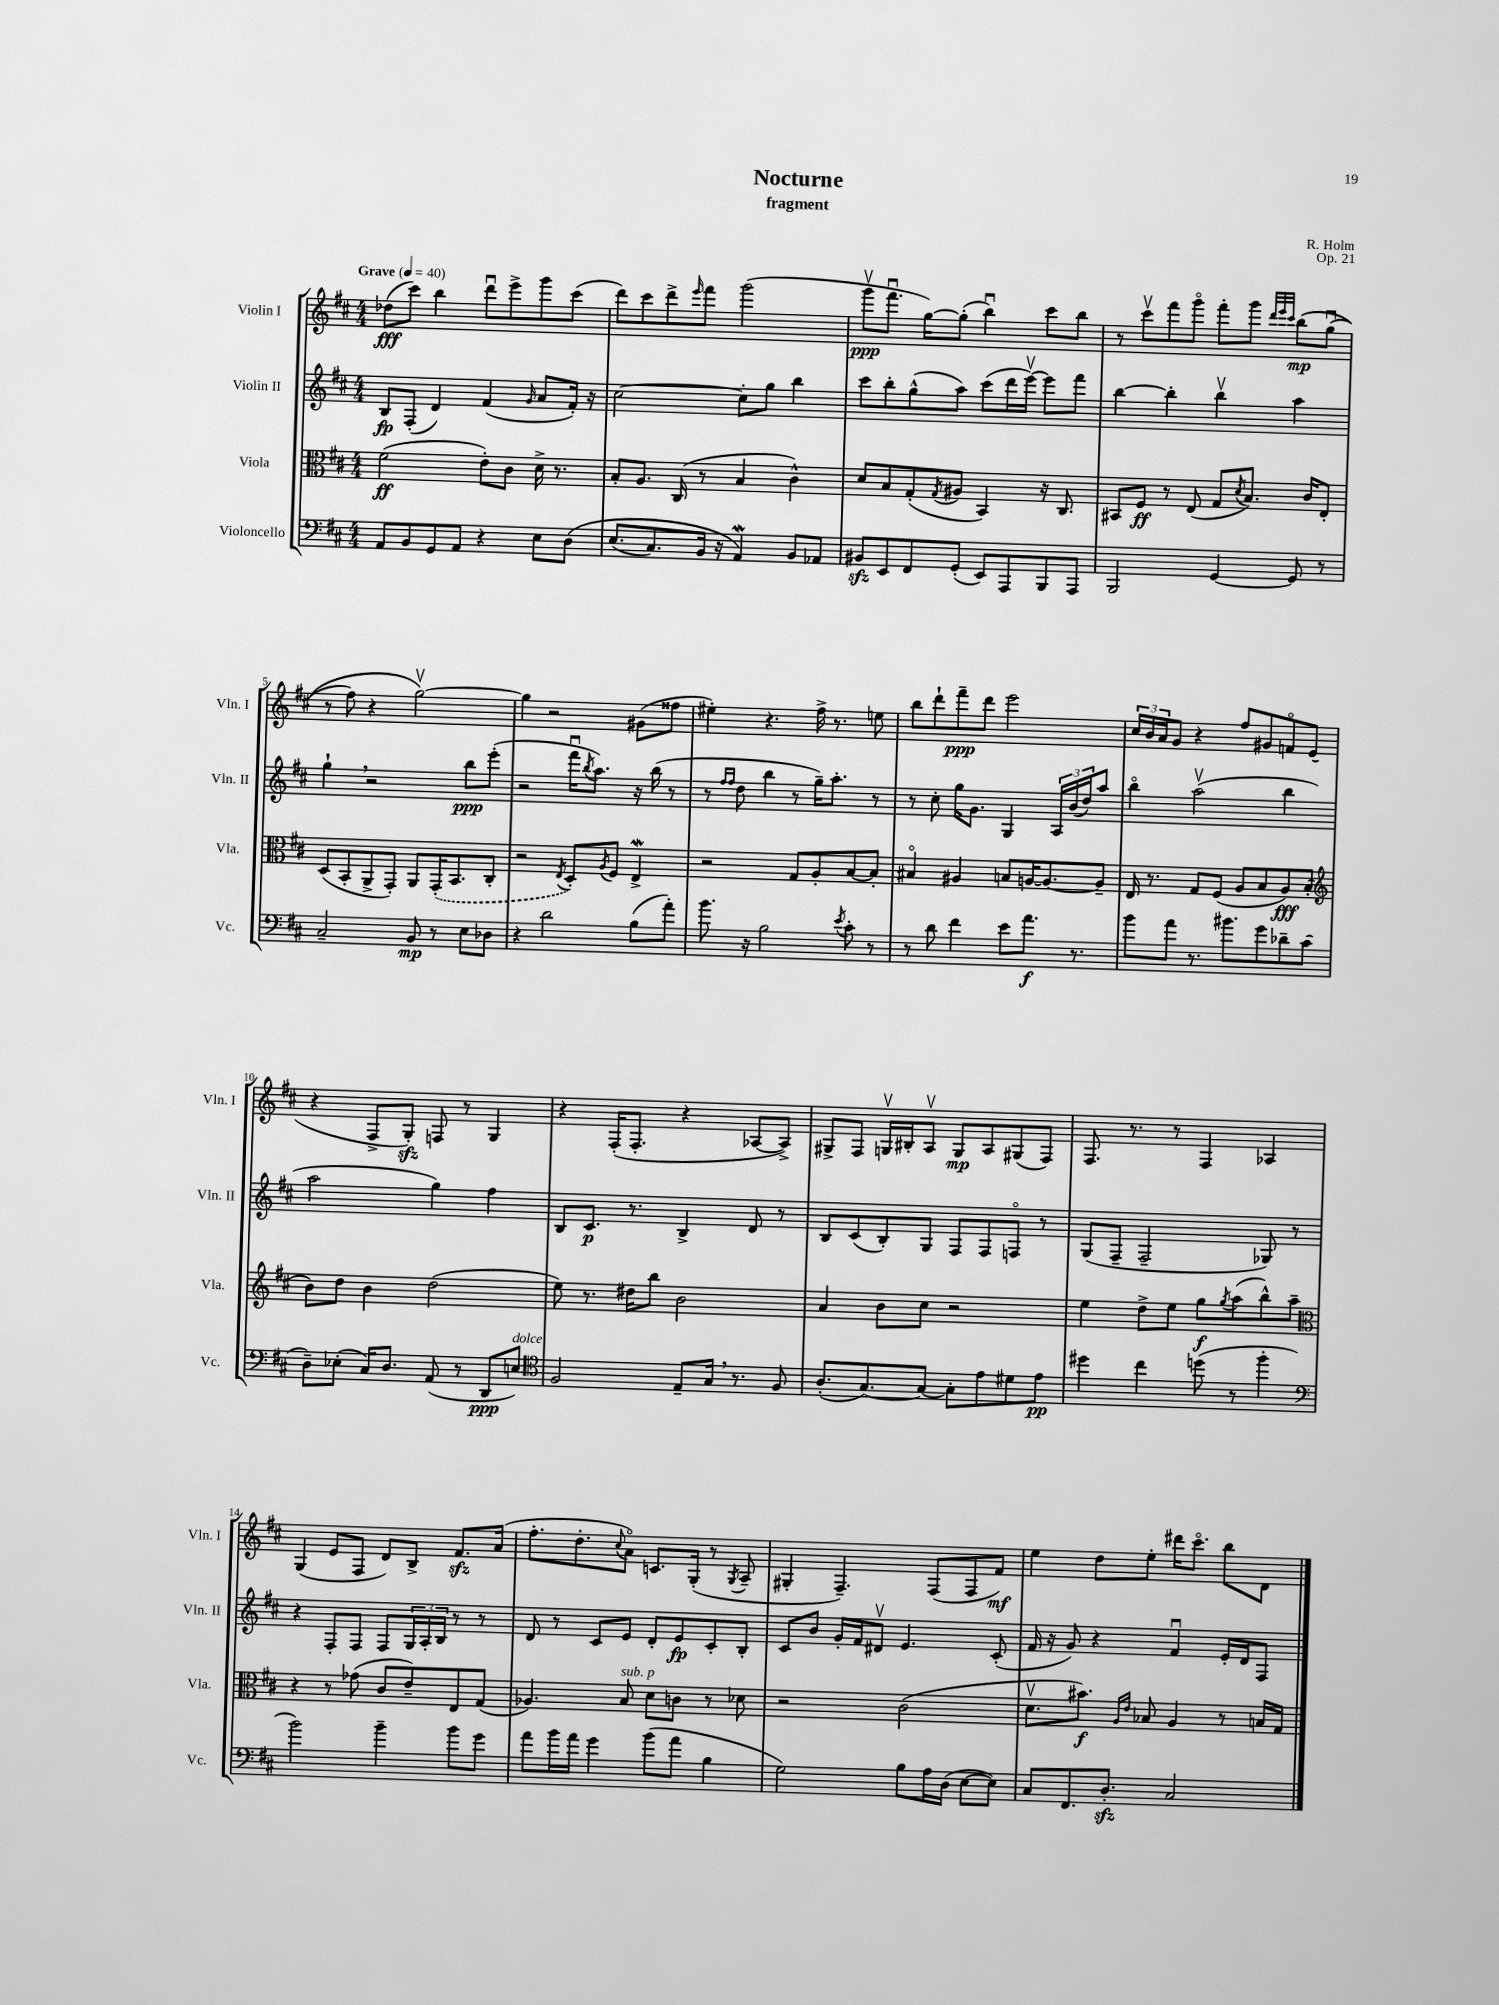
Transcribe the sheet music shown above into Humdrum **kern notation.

**kern	**kern	**kern	**kern
*staff4	*staff3	*staff2	*staff1
*clefF4	*clefC3	*clefG2	*clefG2
*k[f#c#]	*k[f#c#]	*k[f#c#]	*k[f#c#]
*M4/4	*M4/4	*M4/4	*M4/4
*MM40	*MM40	*MM40	*MM40
8AA	(2f#	8B	(8dd-
8BB	.	(8F#'	8ccc#)
8GG	.	4d)	4bb
8AA	.	.	.
4r	8e')	(4f#	8dddu
.	8c#	.	8eee^
.	.	16qqg	.
8E	16d^	8a	8ggg
.	8.r	.	.
&(8D	.	16f#')	(8ccc#
.	.	16r	.
=	=	=	=
(8.E	8B'	[2cc#	8ddd)
.	8.A	.	8ccc#
8.C#)	.	.	.
.	.	.	8ddd^
.	(16C#	.	.
.	.	.	16qqeee
16BB	8r	.	8fff#
16r	.	.	.
4AA&)	4B	8cc#']	(2ggg
.	.	8gg	.
8BB	4c#^^)	4bb	.
8AA-	.	.	.
=	=	=	=
8BB#	8d	8ccc#	8gggv
8EE	8B	8bb'	8.fff#u
8FF#	(8G'	(8gg^^	.
.	.	.	[16gg)
.	8qG	.	.
(8GG'	8A#	8aa)	(8gg']
8EE)	4BB)	(8ccc#	4bbu)
8AAA	.	16ddd	.
.	.	[16eeev)	.
8BBB	16r	8eee]	8ccc#
.	8.C#	.	.
8AAA	.	8fff#	8bb
=	=	=	=
2BBB	8BB#	[4bb	8r
.	8F#	.	8ccc#v
.	8r	4bb']	8fff#
.	(8E	.	8gggo
[4GG	8G	4bbv	8fff#'
.	8qd	.	.
.	8.B)	.	8ggg
.	.	.	32qqddd
.	.	.	32qqeee
.	.	.	32qqccc#
8GG]	.	4aa	&(8bb
.	16c#	.	.
8r	8E'	.	(8ggu
=	=	=	=
2C#~	(8D	4gg`	8r
.	8BB'	.	8ff#)
.	8AA^	2r	4r
.	8GG')	.	.
8BB	8AA	.	[2ggv&)
8r	(16GG'	.	.
.	8.BB	.	.
8E	.	8bb	.
8D-	8C#'	(8eee'	.
=	=	=	=
4r	2r	2r	4gg]
2d	.	.	2r
.	8qE	.	.
.	8D')	16fff#u	.
.	.	8qbb	.
.	.	8.aa)	.
.	8qA	.	.
.	8F#	.	.
(8B	4E^	16r	(8g#
.	.	(16bb	.
8a')	.	8r	8ff##
=	=	=	=
8.b	2r	8r	4ee#')
.	.	16qqff#	.
.	.	16qqff#	.
.	.	8dd	.
16r	.	.	.
2B	.	4bb	4.r
.	8G	8r	.
.	8A'	16gg~)	16ff#^
.	.	8.aa'	8.r
8qe	.	.	.
8c#'	[8B	.	.
8r	8B']	8r	8ee
=	=	=	=
8r	4B#o	8r	8bb
8d	.	8cc#'	8ddd`
4f#	4A#	16gg	8fff#~
.	.	8.g	.
.	.	.	8ddd
8e	8B	4G	2eee
8.a	[16A	.	.
.	8.A_	.	.
.	.	24A	.
.	.	(24b	.
8.r	.	.	.
.	.	24dd)	.
.	8A~]	8aa	.
=	=	=	=
8b	16E	4bbo	24cc#
.	.	.	24b
.	8.r	.	.
.	.	.	24a
8a	.	.	8g
8.r	8G	(2aav	4r
.	(8F#	.	.
8.b#	.	.	.
.	8A	.	8ff#
8g	8B	.	8g#
8d-~	8A)	4bb	8fo
(8c#	(8B'	.	(8e
=	=	=	=
*	*clefG2	*	*
8D~)	8b)	2aa	4r
(8E-'	8dd	.	.
16C#)	4b	.	8F#^
8.D	.	.	.
.	.	.	8G')
(8AA	(2dd	4gg)	8F
8r	.	.	8r
8DD	.	4ff#	4G
8E)	.	.	.
=	=	=	=
*clefC4	*	*	*
2F#	8ee)	8B	4r
.	8.r	8.c#	.
.	.	.	(16F#'
.	16dd#	8.r	8.F#'
.	8bb	.	.
8E~	2b	4B^	4r
16G	.	.	.
8.r	.	.	.
.	.	8d	[8A-
8F#	.	8r	8A-^])
=	=	=	=
(8.A'	4a	8B	8G#^
.	.	(8c#	8F#
[8.G)	.	.	.
.	8b	8B')	16Gv
.	.	.	16B#'
8G_	8cc#	8G	8Av
8G']	2r	8F#	8G
8e	.	8F#	8A
8d#	.	8Fo	(8G#
8e	.	8r	8F#)
=	=	=	=
4dd#	4ee	(8G	8.F#
.	.	8F#~	.
.	.	.	8.r
4cc#	8dd^	2F#~	.
.	8ee	.	8r
(8dd	8gg	.	4F#
.	8qgg	.	.
8r	(8aa	.	.
4ff#'	8bb^^)	8G-)	4A-
.	8aa~	8r	.
=	=	=	=
*clefF4	*clefC3	*	*
2b)	4r	4r	(4G
.	8r	8F#'	8e
.	(8g-	8F#	8F#
4b~	8c#	8F#	8d)
.	8e~)	24G	8B^
.	.	24A'	.
.	.	24B	.
8b	8E	8r	8.f#
8g	(8G	8r	.
.	.	.	(16a
=	=	=	=
8a	4.A-)	8d	8.ff#'
16b	.	8r	.
16a	.	.	8.dd'
4g	.	8c#	.
.	.	.	8qqcc#
.	8B	8e	8ao)
(8b	8d	8d'	8.c
8a	8c	8e	.
.	.	.	(16G'
4B	8r	8c#'	8r
.	.	.	8qG
.	8d-	8B'	8A~
=	=	=	=
2G)	2r	8c#	4G#'
.	.	8b	.
.	.	16g'	4.F#~)
.	.	16f#	.
.	.	8d#v	.
8B	(2c#	4.e	.
16A	.	.	(8F#
(16D	.	.	.
[8E	.	.	8F#
8E])	.	(8c#'	8f#)
=	=	=	=
8C#	8.dv	16f#	4ee
.	.	16r	.
8.FF#	.	8g)	.
.	8.b#)	.	.
.	.	4r	8dd
8.D'	.	.	.
.	16qqA	.	.
.	16qqe	.	.
.	8B-	.	8ee'
2C#	4A	4f#u	16ddd#
.	.	.	8.ccc#o
.	8r	16e'	8bb
.	.	16d	.
.	16B	8F#	8d
.	16G	.	.
==	==	==	==
*-	*-	*-	*-
